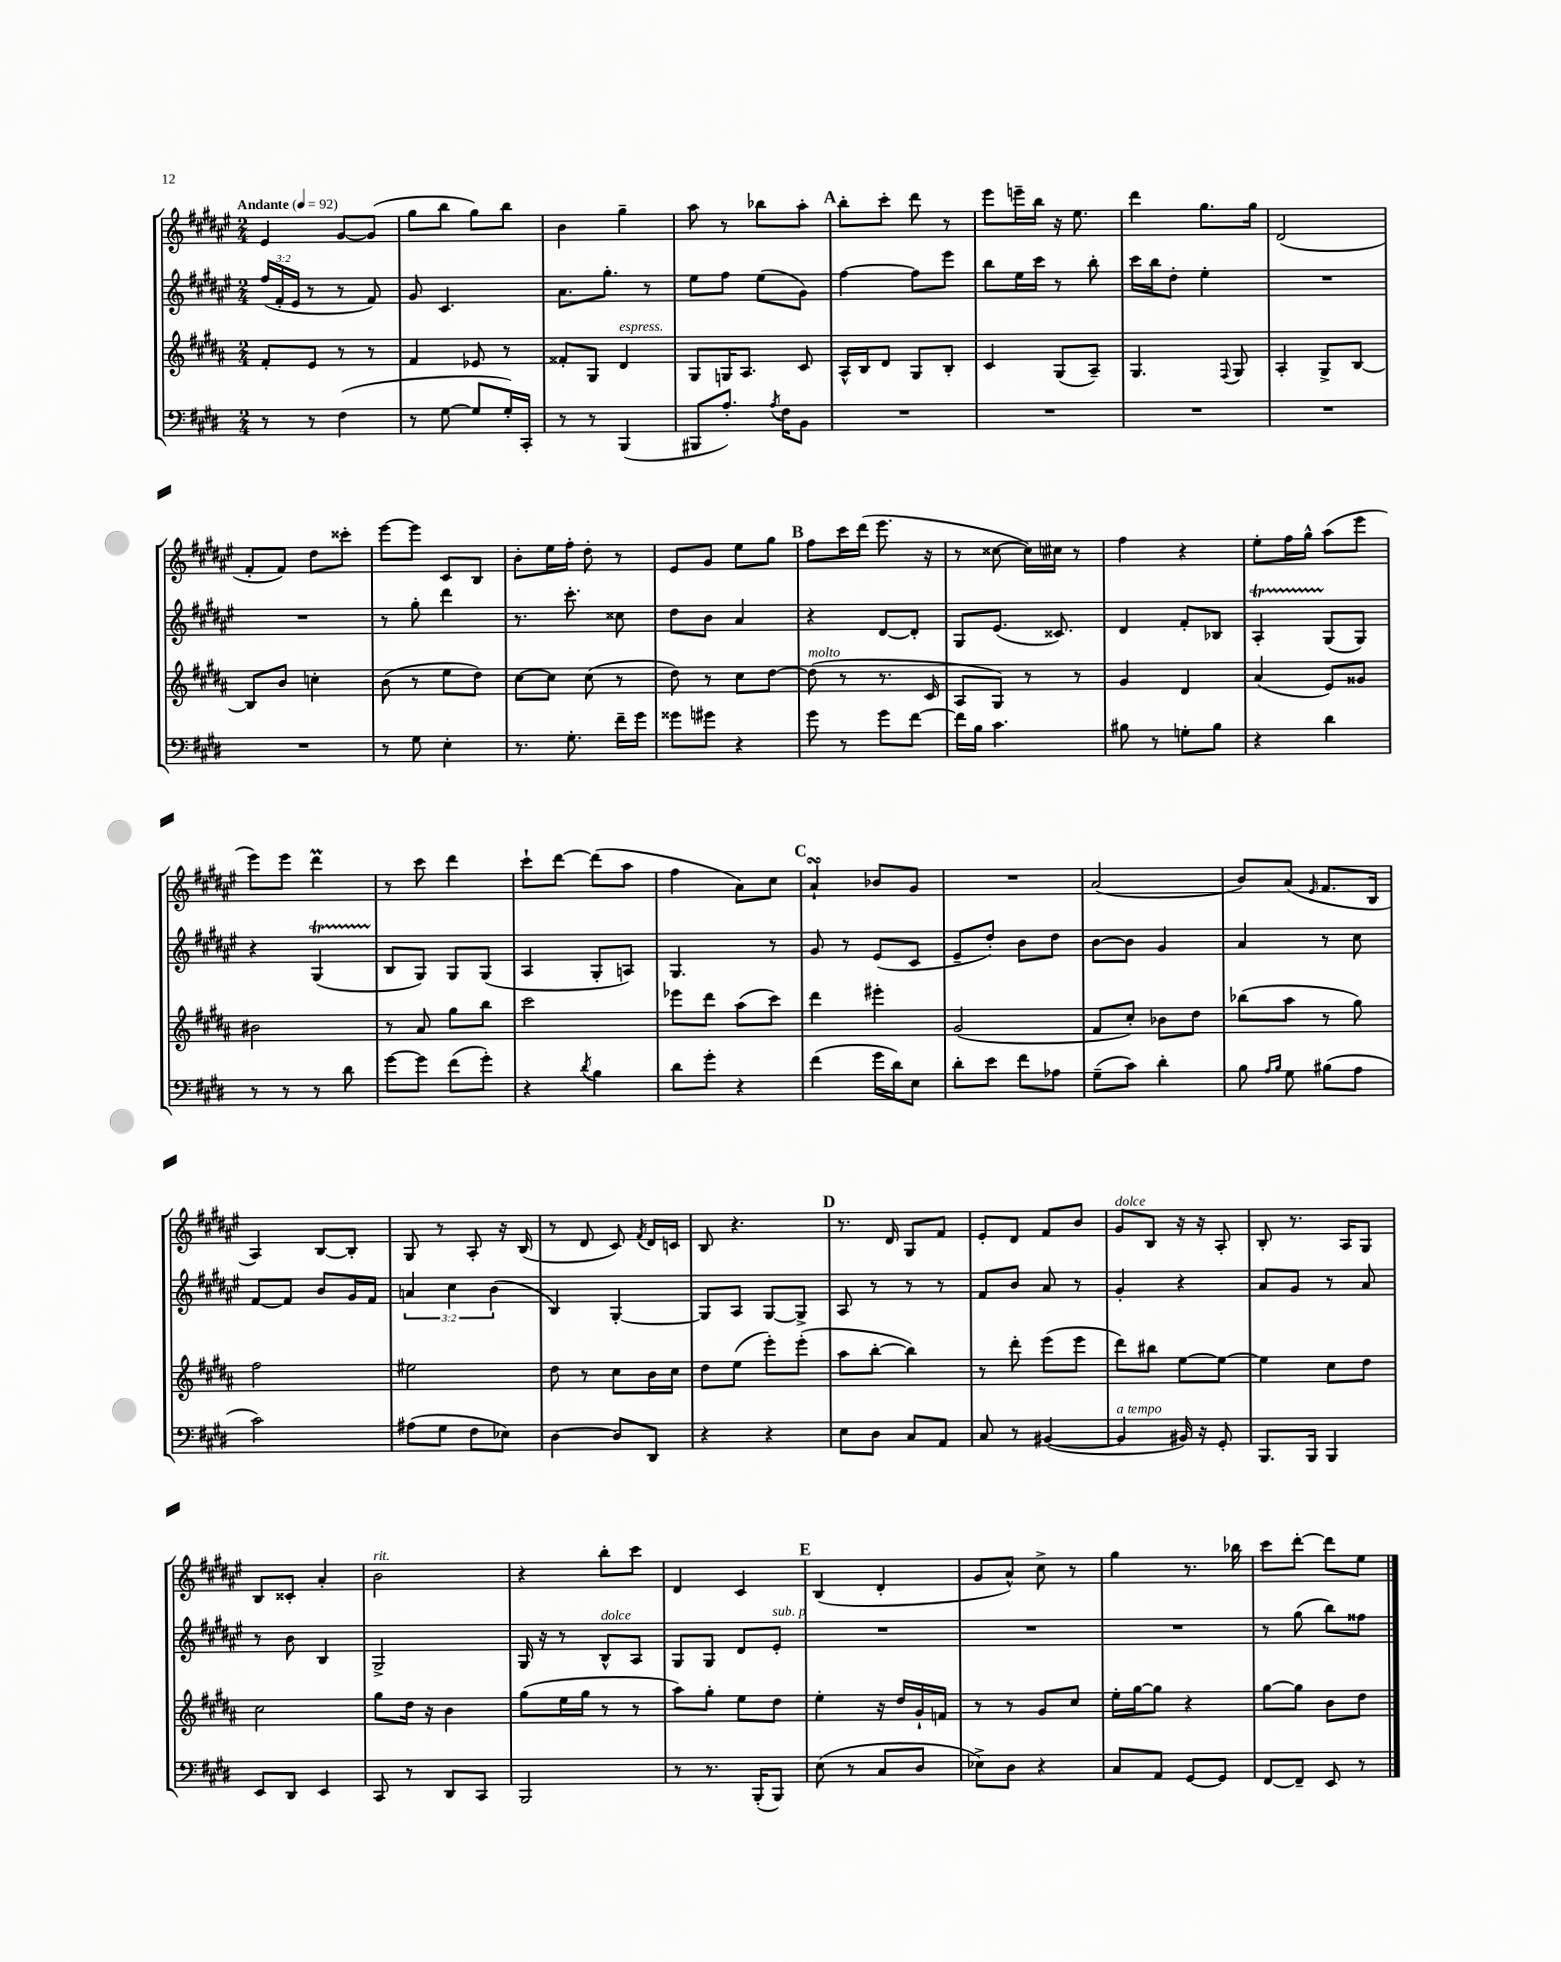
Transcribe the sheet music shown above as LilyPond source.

<<
\new StaffGroup <<
\new Staff = "s0" {
    \clef treble \key fis \major \numericTimeSignature \time 2/4 \tempo "Andante" 4 = 92
    \autoBeamOff eis'4 gis'8[~ gis'8]( |
    gis''8[ b''8] gis''8[) b''8] |
    b'4 gis''4-- |
    ais''8 r8 bes''8[ ais''8]-. |
    \mark \markup { \bold "A" } b''8[-. cis'''8]-. dis'''8 r8 |
    eis'''8[ e'''16-- b''16] r16 eis''8. |
    dis'''4 gis''8.[ gis''16] |
    dis'2( |
    fis'8[-. fis'8]) dis''8[ cisis'''8]-. |
    eis'''8[~ eis'''8] cis'8[ b8] |
    b'8[-. eis''16 fis''16]-. dis''8-. r8 |
    eis'8[ gis'8] eis''8[ gis''8] |
    \mark \markup { \bold "B" } fis''8[ cis'''16 dis'''16]( eis'''8. r16 |
    r8 cisis''8~ cisis''16[) cis''16] r8 |
    fis''4 r4 |
    eis''8[-. fis''16 gis''16]-^ ais''8[( eis'''8] |
    eis'''8[) eis'''8] dis'''4\prall |
    r8 cis'''8 dis'''4 |
    cis'''8[-! dis'''8]~ dis'''8[( ais''8] |
    fis''4 ais'8[) cis''8] |
    \mark \markup { \bold "C" } ais'4-!\turn bes'8[ gis'8] |
    R2 |
    ais'2( |
    b'8[) ais'8]( \grace { eis'16 } fis'8.[ b16] |
    ais4) b8[~ b8]-. |
    gis8 r8 ais8-. r16 b16( |
    r8 dis'8 cis'8) \acciaccatura { fis'8 } dis'16[ c'16] |
    b8 r4. |
    \mark \markup { \bold "D" } r8. dis'16 gis8[ fis'8] |
    eis'8[-. dis'8] fis'8[ b'8] |
    gis'8[^\markup { \italic "dolce" } b8] r16 r16 ais8-. |
    b8-. r8. ais16[ gis8] |
    b8[ cisis'8]-. ais'4-. |
    b'2^\markup { \italic "rit." } |
    r4 b''8[-. cis'''8] |
    dis'4 cis'4 |
    \mark \markup { \bold "E" } b4( dis'4-. |
    gis'8[ ais'8]-^) cis''8-> r8 |
    gis''4 r8. bes''16 |
    cis'''8[ dis'''8]~-. dis'''8[ eis''8] \bar "|." |
}
\new Staff = "s1" {
    \clef treble \key fis \major \numericTimeSignature \time 2/4 \override Staff.TupletNumber.text = #tuplet-number::calc-fraction-text
    \autoBeamOff \tuplet 3/2 { fis''16[( fis'16-. eis'16] } r8 r8 fis'8) |
    gis'8 cis'4. |
    ais'8.[ gis''8.]-. r8 |
    eis''8[ fis''8] eis''8[( gis'8]) |
    \mark \markup { \bold "A" } fis''4~ fis''8[ eis'''8] |
    b''8[ eis''16 cis'''16] r8 b''8-. |
    cis'''16[ b''16 dis''8]-. eis''4-. |
    R2 |
    R2 |
    r8 gis''8-. dis'''4 |
    r8. cis'''8.-. cisis''8 |
    dis''8[ b'8] ais'4 |
    \mark \markup { \bold "B" } r4 dis'8[~ dis'8]-. |
    gis8[ eis'8.]( cisis'8.) |
    dis'4 fis'8[-. bes8] |
    ais4-.\startTrillSpan gis8[\stopTrillSpan( gis8]) |
    r4 gis4\startTrillSpan( |
    b8[\stopTrillSpan gis8]) gis8[ gis8]( |
    ais4 gis8[-. a8]) |
    gis4. r8 |
    \mark \markup { \bold "C" } gis'8 r8 eis'8[( cis'8] |
    eis'8[-- dis''8]-.) b'8[ dis''8] |
    b'8[~ b'8] gis'4 |
    ais'4 r8 cis''8 |
    fis'8[~ fis'8] b'8[ gis'16 fis'16] |
    \tuplet 3/2 { a'4 cis''4 b'4( } |
    b4) gis4~-. |
    gis8[ ais8] gis8[~ gis8]-> |
    \mark \markup { \bold "D" } ais8 r8 r8 r8 |
    fis'8[ b'8] ais'8 r8 |
    gis'4-. r4 |
    ais'8[ gis'8] r8 ais'8 |
    r8 b'8 b4 |
    gis2-> |
    gis16 r16 r8 b8[-^^\markup { \italic "dolce" } ais8] |
    gis8[ gis8] dis'8[ eis'8]-.^\markup { \italic "sub. p" } |
    \mark \markup { \bold "E" } R2 |
    R2 |
    R2 |
    r8 gis''8( b''8[) fisis''8] \bar "|." |
}
\new Staff = "s2" {
    \clef treble \key b \major \numericTimeSignature \time 2/4
    \autoBeamOff fis'8[-. e'8] r8 r8 |
    fis'4 ees'8 r8 |
    fisis'8[-. gis8] dis'4^\markup { \italic "espress." } |
    gis8[ g16 ais8.] cis'8 |
    \mark \markup { \bold "A" } ais16[-^ b16 dis'8] gis8[ b8]-. |
    cis'4 gis8[( ais8]--) |
    gis4. \appoggiatura { fis8 } gis8 |
    ais4-. gis8[-> b8]~ |
    b8[ b'8] c''4-. |
    b'8( r8 e''8[ dis''8]) |
    cis''8[~ cis''8] cis''8( r8 |
    dis''8) r8 cis''8[ dis''8]~ |
    \mark \markup { \bold "B" } dis''8^\markup { \italic "molto" }( r8 r8. cis'16 |
    ais8[ gis8]) r8 r8 |
    gis'4 dis'4 |
    ais'4( e'8[) gisis'8] |
    bis'2 |
    r8 ais'8 gis''8[ b''8] |
    cis'''2 |
    ees'''8[ dis'''8] ais''8[( cis'''8]) |
    \mark \markup { \bold "C" } dis'''4 eis'''4-. |
    gis'2( |
    fis'8[ cis''8]-.) bes'8[ dis''8] |
    bes''8[( ais''8] r8 gis''8) |
    fis''2 |
    eis''2 |
    dis''8 r8 cis''8[ b'16 cis''16] |
    dis''8[ e''8]( e'''8[-.) e'''8]-.( |
    \mark \markup { \bold "D" } ais''8[ b''8]~-. b''4) |
    r8 dis'''8-. e'''8[( e'''8] |
    dis'''8[) bis''8] e''8[~ e''8]~ |
    e''4 cis''8[ dis''8] |
    cis''2 |
    gis''8[ dis''16] r16 b'4 |
    gis''8[( e''16 gis''16] r8 r8 |
    ais''8[) gis''8]-. e''8[ dis''8] |
    \mark \markup { \bold "E" } e''4-. r16 dis''16[ gis'16-! f'16] |
    r8 r8 gis'8[ cis''8] |
    e''16[-. gis''16~ gis''8] r4 |
    gis''8[~ gis''8] b'8[ dis''8] \bar "|." |
}
\new Staff = "s3" {
    \clef bass \key e \major \numericTimeSignature \time 2/4
    \autoBeamOff r8 r8 fis4( |
    r8 gis8~ gis8[ gis16-.) cis,16]-. |
    r8 r8 b,,4( |
    bis,,8[ a8.]-.) \acciaccatura { a8 } fis16[ b,8] |
    \mark \markup { \bold "A" } R2 |
    R2 |
    R2 |
    R2 |
    R2 |
    r8 gis8 e4-. |
    r8. gis8.-. fis'16[-- gis'16] |
    gisis'8[ gis'8] r4 |
    \mark \markup { \bold "B" } gis'8 r8 gis'8[ fis'8]~ |
    fis'16[ b16] cis'4. |
    bis8 r8 g8[-. bis8] |
    r4 dis'4 |
    r8 r8 r8 dis'8 |
    gis'8[~ gis'8] fis'8[( gis'8]-.) |
    r4 \acciaccatura { dis'8 } b4 |
    dis'8[ gis'8]-. r4 |
    \mark \markup { \bold "C" } fis'4( gis'16[ dis'16) e8] |
    dis'8[-. e'8] fis'8[ aes8] |
    gis8[--( cis'8]) dis'4-. |
    b8 \grace { a16[ b16] } gis8 bis8[( a8] |
    cis'2) |
    ais8[( gis8] fis8[ ees8]) |
    dis4~ dis8[ dis,8] |
    r4 r4 |
    \mark \markup { \bold "D" } e8[ dis8] cis8[ a,8] |
    cis8 r8 bis,4~( |
    bis,4^\markup { \italic "a tempo" } bis,16) r16 gis,8-. |
    b,,8.[ b,,16] b,,4 |
    e,8[ dis,8] e,4 |
    cis,8 r8 dis,8[ cis,8] |
    b,,2 |
    r8 r8. b,,16[-.( b,,8]) |
    \mark \markup { \bold "E" } e8( r8 cis8[ dis8] |
    ees8[->) dis8] r4 |
    cis8[ a,8] gis,8[~ gis,8] |
    fis,8[~ fis,8]-- e,8 r8 \bar "|." |
}
>>
>>
\layout { \context { \Score \remove "Bar_number_engraver" } }
